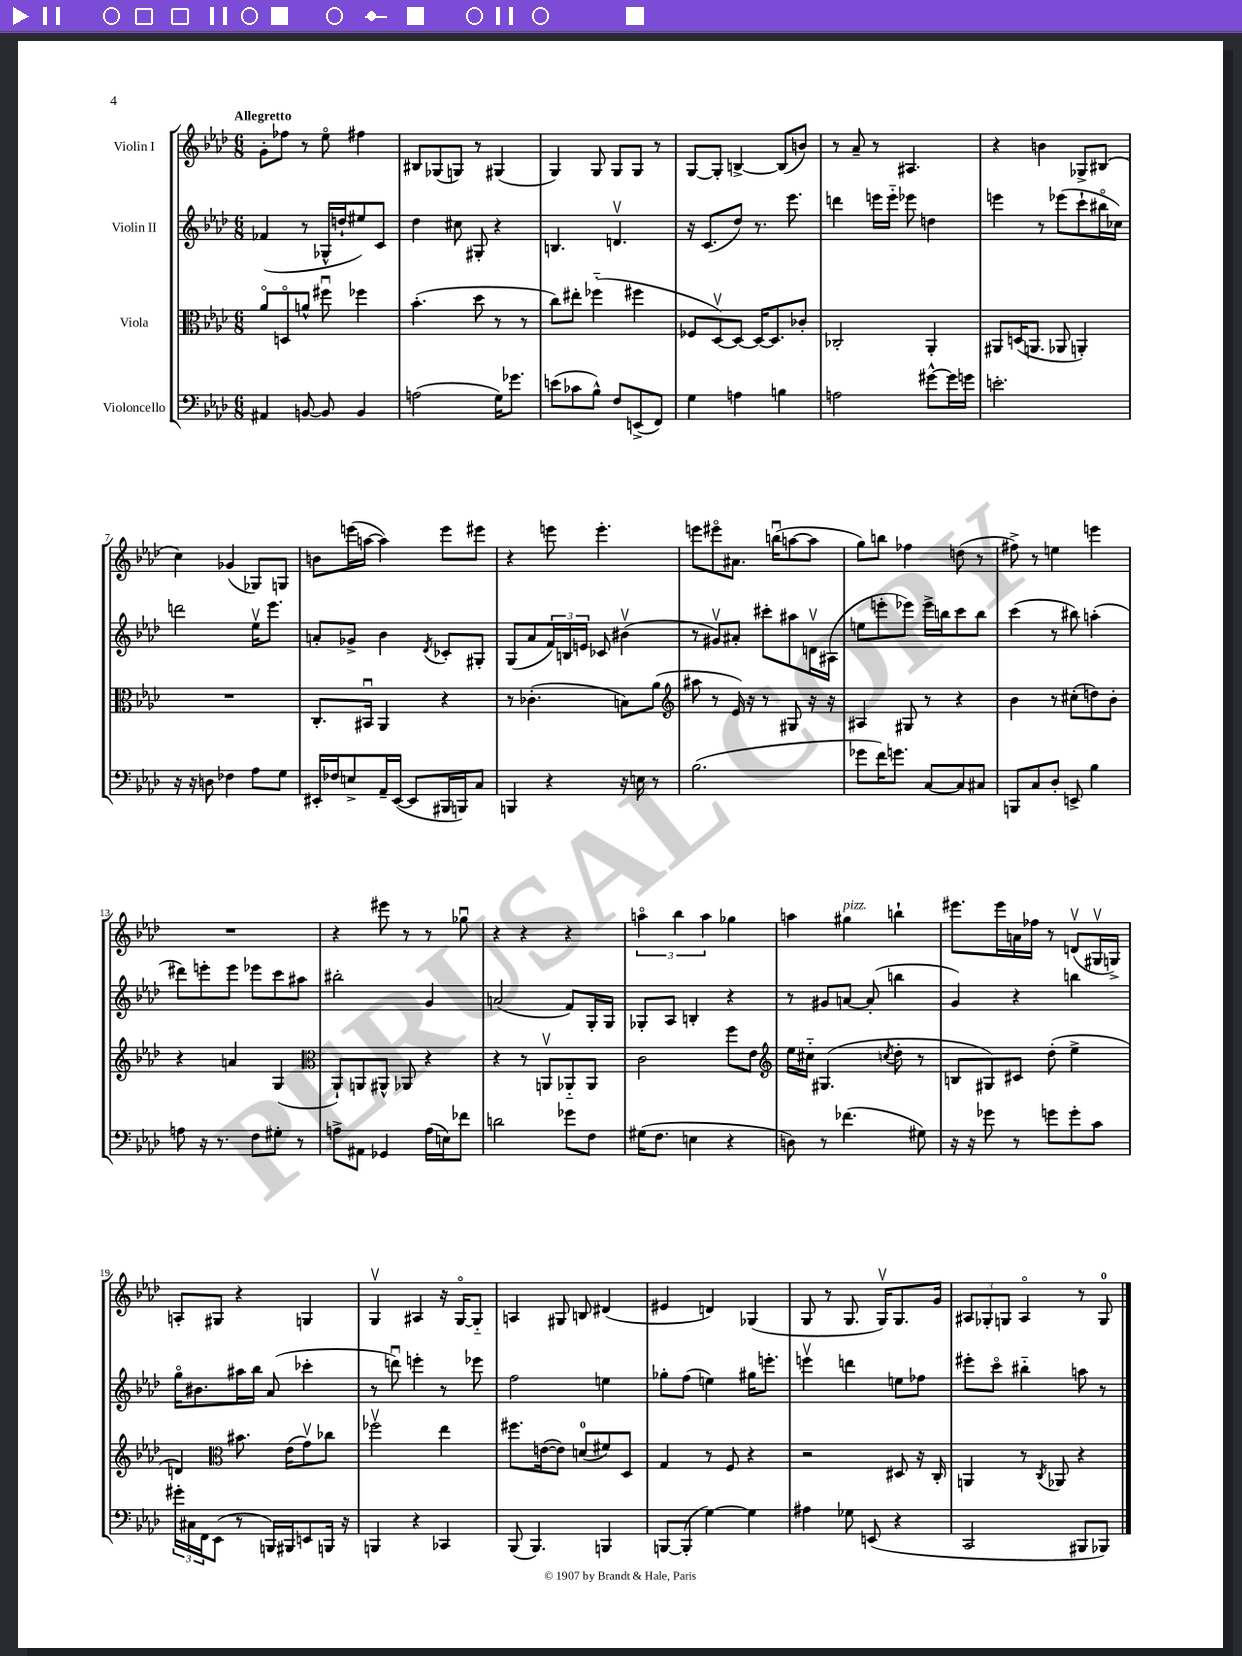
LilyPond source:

<<
\new StaffGroup <<
\new Staff = "s0" \with { instrumentName = "Violin I" } {
    \clef treble \key aes \major \numericTimeSignature \time 6/8 \tempo "Allegretto"
    g'8-. fes''8 r8 ees''8\flageolet fis''4 |
    bis8 ges8( g8) r8 gis4( |
    g4) g8 g8 g8 r8 |
    g8~ g8-. b4~-> b8( b'8) |
    r8 aes'8-- r8 ais4. |
    r4 b'4 ges8-> bis8( |
    c''4) ges'4( ges8) g8 |
    b'8 e'''16( a''16~ a''4) e'''8 eis'''8 |
    r4 e'''8 e'''4.-. |
    e'''8 eis'''8\flageolet ais'8. b''16\downbow( a''8~ a''8 |
    g''8) b''8 fes''4 d''8( r8 |
    fis''8->) r8 e''4 e'''4 |
    R2. |
    r4 eis'''8 r8 r8 ges''8\downbow |
    r4 r4 r4 |
    \tuplet 3/2 { a''4\flageolet bes''4 a''4 } ges''4 |
    a''4 gis''4^\markup { \italic "pizz." } b''4-! |
    eis'''8. eis'''16 a'16 fes''16 r8 d'8\upbow( gis16\upbow g16->) |
    a8-. gis8 r4 g4 |
    g4\upbow ais4 r16 g16~\flageolet g8-_ |
    a4 gis8 b8 dis'4( |
    eis'4 d'4) ges4( |
    g8 r8 g8. g16\upbow) g8. g'16 |
    \tuplet 3/2 { ais8 ges8-. g8 } ais4\flageolet r8 g8-0 \bar "|." |
}
\new Staff = "s1" \with { instrumentName = "Violin II" } {
    \clef treble \key aes \major \numericTimeSignature \time 6/8
    fes'4( r8 ges16-^ d''16-! eis''8) c'8 |
    des''4 cis''8 gis8-. r4 |
    b4. d'4.\upbow |
    r16 c'8.( des''8) r8. ees'''8. |
    d'''4 e'''16 e'''16-_ ees'''8 d''4 |
    e'''4 r8 ees'''8( c'''8-! bis''16\flageolet ces''16) |
    d'''2 ees''16\upbow ees'''8. |
    a'8-. ges'8-> bes'4 \acciaccatura { des'8 } ces'8-. gis8-. |
    g8( aes'8 \tuplet 3/2 { f'16) b16 e'16 } ces'8 bis'4\upbow( |
    r8 gis'8\upbow) ais'8-. cis'''8-. ais''8 d'16\upbow ais16( |
    e''8 e'''8-. ees'''8) ees'''16-> b''16 c'''8 b''8 |
    c'''4( r8 bis''8) a''4-.( |
    dis'''8) e'''8-. e'''8 ees'''8 c'''8 ais''8 |
    bis''2-. g'4 |
    a'2( f'8) g16-. g16 |
    ges8-. aes8 b4-. r4 |
    r8 gis'8 a'8~ a'8-.( b''4 |
    g'4) r4 b''4 |
    g''16\flageolet bis'8. ais''16 bes''16 aes'8( ces'''4-. |
    r8 d'''8\downbow) e'''4-. r8 ees'''8 |
    f''2 e''4 |
    ges''8-. f''8( e''4) gis''16 e'''8.-. |
    e'''4\upbow d'''4 e''8 fes''8 |
    eis'''8-. c'''8\flageolet bis''4-_ a''8 r8 \bar "|." |
}
\new Staff = "s2" \with { instrumentName = "Viola" } {
    \clef alto \key aes \major \numericTimeSignature \time 6/8
    aes'8\flageolet d8\flageolet a'8-^ fis''8\downbow fes''4 |
    bes'4.-.( des''8 r8 r8 |
    c''8) eis''8-. fes''4-_( fis''4 |
    fes8 des8~\upbow) des8~ des16~ des8. ces'8-. |
    ces2-. aes,4-. |
    ais,8 d16( a,8. aes,8 a,4-.) |
    R2. |
    c8.-. bis,16\downbow aes,4 r4 |
    r8 ces'4.-.( b8) aes'8( |
    \clef treble ais''8 r8 ees'16) r16 r8 gis8 r16 r16 |
    ais4 gis8 r8 r4 |
    bes'4 r8 cis''8-.( d''8) bes'8-. |
    r4 a'4 g4( |
    \clef alto aes,8-!) a,8 ais,8-^ aes,8 r4 |
    r4 r8 a,8\upbow aes,8-_ aes,8 |
    c'2 f''8 ees'8 |
    \clef treble ees''16 cis''16-_ gis4.( \acciaccatura { c''8 } des''8-. r8 |
    b8 gis8) cis'8 des''8-.( ees''4-> |
    d'4) \clef alto bis'8. ees'16( g'8\upbow) ces''8 |
    fes''2\upbow ees''4 |
    fis''8. e'16~( e'8) d'8-0( fis'8) des8 |
    g4 r8 f8 r4 |
    r2 dis8 r16 c16-. |
    a,4 r8 \acciaccatura { c8 } aes,8 r4 \bar "|." |
}
\new Staff = "s3" \with { instrumentName = "Violoncello" } {
    \clef bass \key aes \major \numericTimeSignature \time 6/8
    ais,4 b,8~ b,8 b,4 |
    a2( g16) ges'8. |
    e'8( ces'8 bes8-^) f8 e,8->( f,8) |
    g4 a4 b4 |
    a2 gis'8~-^ gis'16 g'16 |
    e'2.-. |
    r16 r16 d8 fes4 aes8 g8 |
    eis,16-. fes16 e8-> aes,16-- eis,16~( eis,8 bis,,16 b,,16) c8 |
    b,,4 r4 r16 e16 r8 |
    bes2.( |
    ges'8 f'16) g'8. c8~ c8 cis8 |
    b,,8 c8 des8-. e,8-> bes4 |
    a8 r16 r8. f8 gis8-. r8 |
    a8-> ais,8 ges,4 a16( e16) fes'8 |
    d'2 ges'8 f8 |
    gis16( f8. e4 r4 |
    d8) r8 fes'4.( gis8) |
    r16 r16 ges'8 r8 g'8 g'8-. c'8 |
    \tuplet 3/2 { gis'16-. cis16 f,16 } ees,8( r8 b,,16) bis,,16 e,8 b,,16 r16 |
    b,,4 r4 ces,4 |
    bes,,8( bes,,4.) b,,4 |
    b,,8~ b,,8-.( g4~) g4 |
    ais4 ges8 e,8( r4 |
    c,2 bis,,8 bes,,8) \bar "|." |
}
>>
>>
